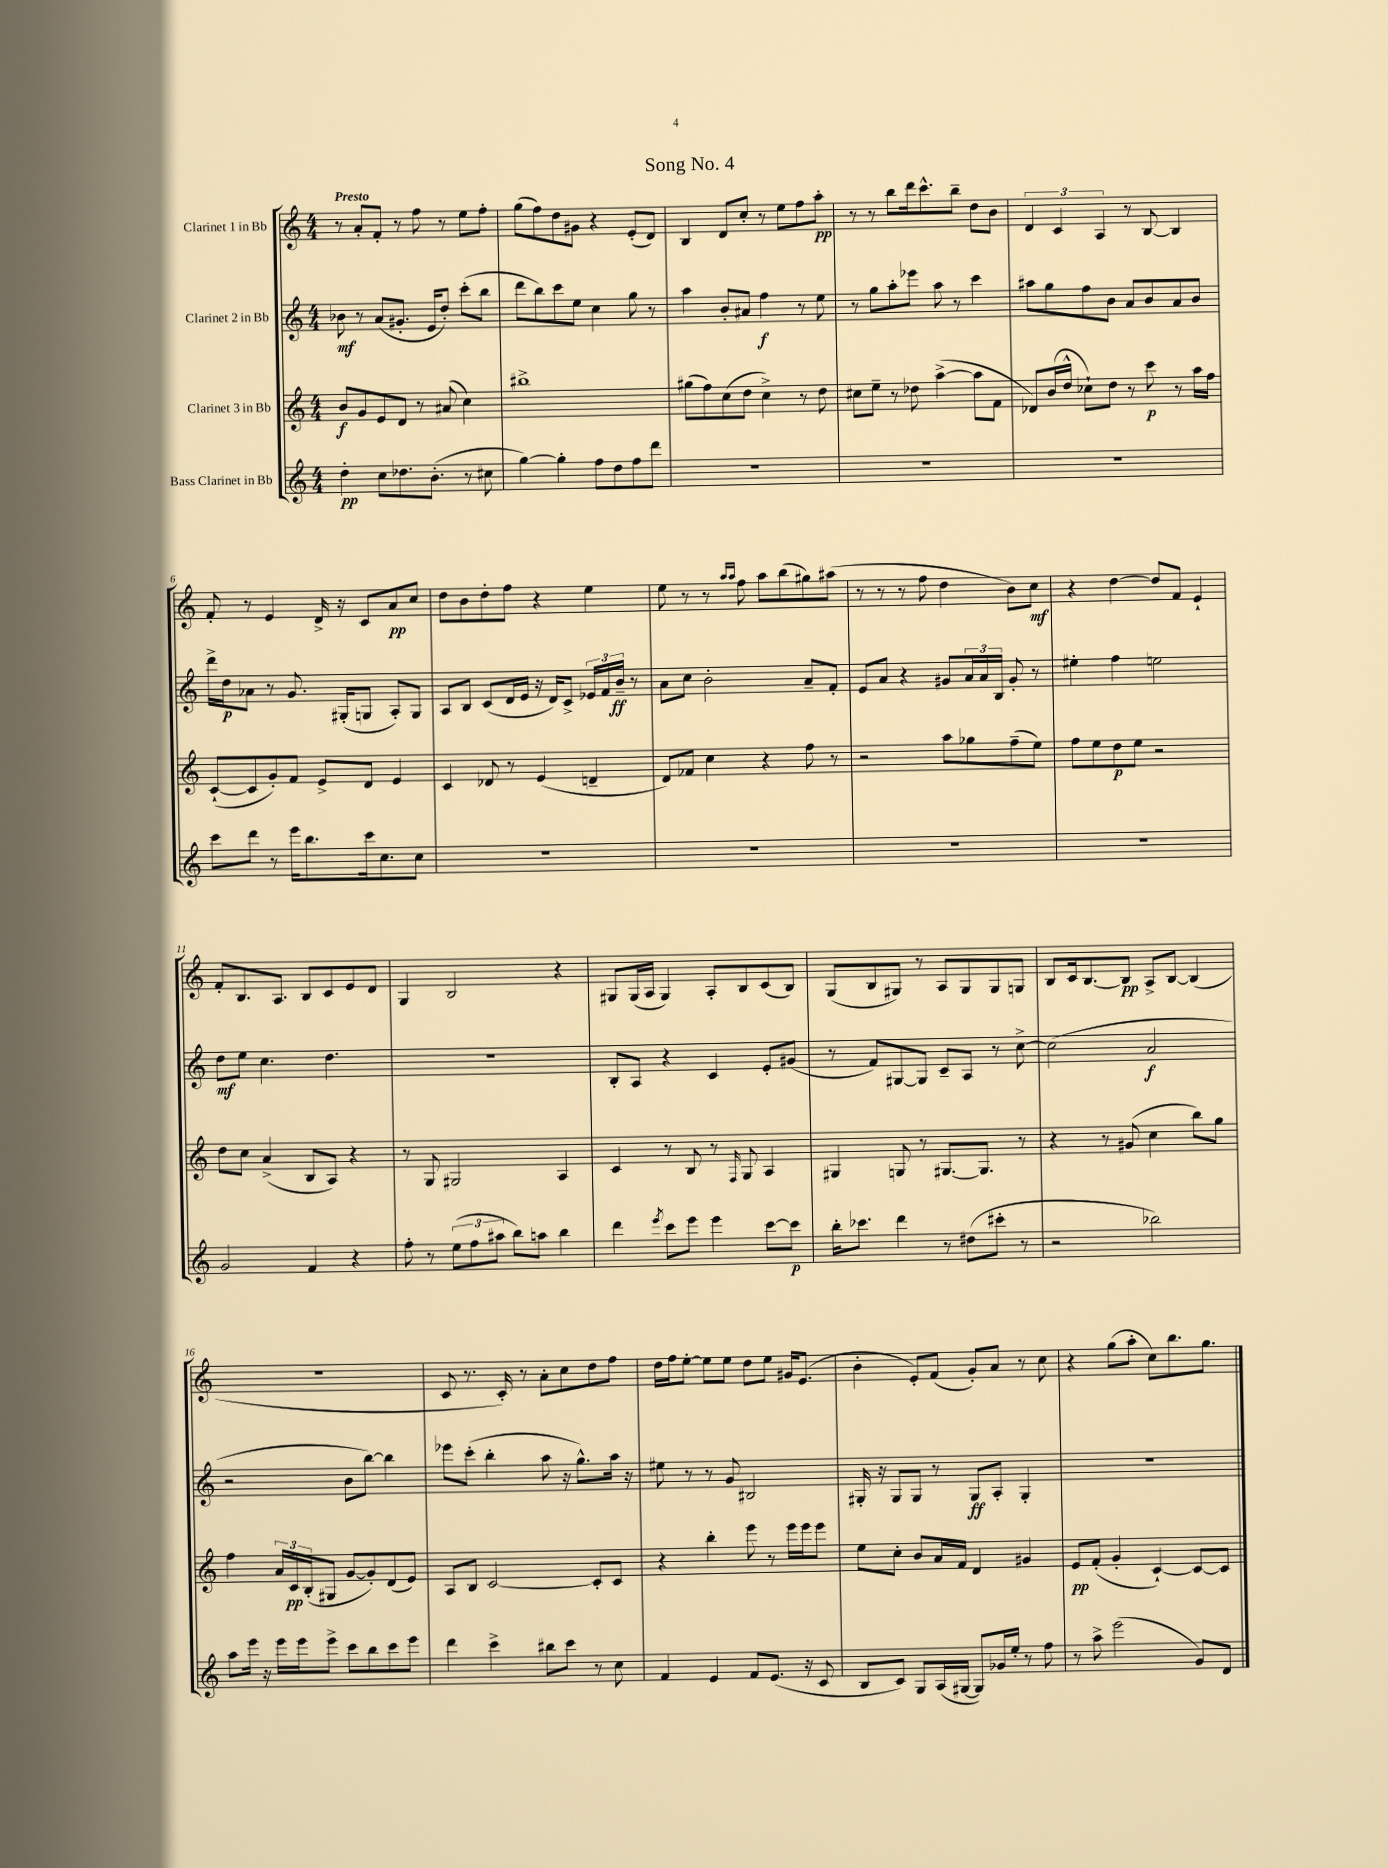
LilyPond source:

\header { title = "Song No. 4" }
<<
\new StaffGroup <<
\new Staff = "s0" \with { instrumentName = "Clarinet 1 in Bb" } {
    \clef treble \key c \major \numericTimeSignature \time 4/4 \tempo "Presto"
    r8 a'8-. f'8-. r8 f''8 r8 e''8 f''8-. |
    g''8( f''8) d''8 gis'8 r4 e'8-.( d'8) |
    b4 d'8 c''8-. r8 e''8 f''8 a''8-.\pp |
    r8 r8 b''8 d'''16 c'''8.-^ b''8-- d''8 b'8 |
    \tuplet 3/2 { d'4 c'4 a4 } r8 b8~ b4 |
    f'8-. r8 e'4 d'16-> r16 c'8 a'8\pp c''8 |
    d''8 b'8 d''8-. f''8 r4 e''4 |
    e''8 r8 r8 \grace { a''16 a''16 } f''8 a''8 b''8( gis''8) ais''8( |
    r8 r8 r8 f''8 d''4 b'8) c''8\mf |
    r4 d''4~ d''8 f'8 e'4-! |
    f'8-. b8. a8. b8 c'8 e'8 d'8 |
    g4 b2 r4 |
    gis8 gis16( a16 gis4) a8-. b8 c'8( b8) |
    g8( b8 gis8) r8 a8 gis8 gis8 g8 |
    b8 c'16 b8.~ b8\pp a8-> b8~ b4( |
    r1 |
    c'8 r8. c'16-.) r8 a'8-. c''8 d''8 f''8 |
    d''16 f''16 e''8~-. e''8 e''8 d''8 e''8 gis'16 e'8.( |
    b'4-. e'8-.) f'8( g'8-.) a'8 r8 c''8 |
    r4 g''8( a''8-. c''8) b''8. g''8. \bar "|." |
}
\new Staff = "s1" \with { instrumentName = "Clarinet 2 in Bb" } {
    \clef treble \key c \major \numericTimeSignature \time 4/4
    bes'8\mf r8 a'8( gis'8.-. e'16 d''8-.) c'''8-.( b''8 |
    d'''8 b''8) c'''8 e''8 c''4 g''8 r8 |
    a''4 b'8-. ais'8 f''4\f r8 e''8 |
    r8 g''8 a''8-. ees'''8 a''8 r8 c'''4 |
    ais''8 g''8 f''8 b'8 a'8 b'8 a'8 b'8 |
    d'''16-> d''16\p aes'8 r8 g'8. gis16-.( g8 a8-.) g8 |
    a8 b8 c'8( d'16 e'16 r16 d'16) c'8-> \tuplet 3/2 { ees'16 f'16 b'16--\ff } r8 |
    a'8 c''8 b'2-. a'8-- f'8-. |
    e'8 a'8 r4 gis'8 \tuplet 3/2 { a'16 a'16 b16 } gis'8-. r8 |
    eis''4-. f''4 e''2 |
    d''8\mf e''8 c''4. d''4. |
    R1 |
    b8-. a8 r4 c'4 e'8-. gis'8( |
    r8 f'8) gis8~ gis8 c'8-- a8 r8 c''8~-> |
    c''2( a'2\f |
    r2 b'8 b''8~) b''4 |
    ees'''8 c'''8-.( b''4-. a''8 r16 g''8.-^) a''16 r16 |
    eis''8 r8 r8 g'8 bis2 |
    gis16-. r16 gis8 gis8 r8 gis8\ff a8-. gis4-. |
    R1 \bar "|." |
}
\new Staff = "s2" \with { instrumentName = "Clarinet 3 in Bb" } {
    \clef treble \key c \major \numericTimeSignature \time 4/4
    b'8\f g'8 e'8 d'8 r8 ais'8( c''4) |
    bis''1-> |
    gis''8( f''8) c''8( d''8 c''4->) r8 d''8 |
    cis''8 e''8-- r8 des''8 a''4~->( a''8 f'8 |
    des'8) b'16( d''16-^ ces''8-!) d''8 r8 c'''8\p r8 a''16 f''16 |
    c'8~-!( c'8 g'8-.) f'8 e'8-> d'8 e'4 |
    c'4 des'8 r8 e'4( d'4-- |
    d'8) fes'8 c''4 r4 f''8 r8 |
    r2 a''8 ges''8 f''8--( e''8) |
    f''8 e''8 d''8\p e''8 r2 |
    d''8 c''8 a'4->( b8 a8) r4 |
    r8 g8 gis2 a4 |
    c'4 r8 b8 r8 \grace { f16 } g8 a4 |
    gis4 g8 r8 gis8.~ gis8. r8 |
    r4 r8 gis'8( c''4 b''8) g''8 |
    f''4 \tuplet 3/2 { a'16 c'16\pp b16-.( } gis8 g'8~ g'8-.) d'8( e'8) |
    a8 b8 c'2~ c'8-. c'8 |
    r4 b''4-. e'''8 r8 e'''16 e'''16 e'''8 |
    e''8 c''8-. b'8 a'16 f'16 d'4 gis'4 |
    e'8\pp f'8-.( g'4-. c'4~-!) c'8~ c'8 \bar "|." |
}
\new Staff = "s3" \with { instrumentName = "Bass Clarinet in Bb" } {
    \clef treble \key c \major \numericTimeSignature \time 4/4
    d''4-.\pp c''8 des''8. b'8.-.( r8 cis''8 |
    g''4~) g''4-. f''8 d''8 f''8 d'''8 |
    R1 |
    R1 |
    R1 |
    c'''8 d'''8 r8 e'''16 b''8. c'''16 c''8. c''8 |
    R1 |
    R1 |
    R1 |
    R1 |
    g'2 f'4 r4 |
    f''8-. r8 \tuplet 3/2 { e''8( f''8 ais''8 } b''8) a''8 b''4 |
    d'''4 \acciaccatura { e'''8 } c'''8 e'''8 e'''4 c'''8~ c'''8\p |
    b''16-. ces'''8. d'''4 r8 dis''8( cis'''8-. r8 |
    r2 bes''2) |
    a''8 e'''16 r16 e'''16 e'''16 e'''8-> c'''8 b''8 c'''8 e'''8 |
    d'''4 c'''4-> bis''8 c'''8 r8 c''8 |
    f'4 e'4 f'8 e'8.( r16 c'8 |
    b8 c'8) g8 a16( gis16~ gis8) ges'16 e''16-. r8 f''8 |
    r8 a''8-> e'''2( g'8) d'8 \bar "|." |
}
>>
>>
